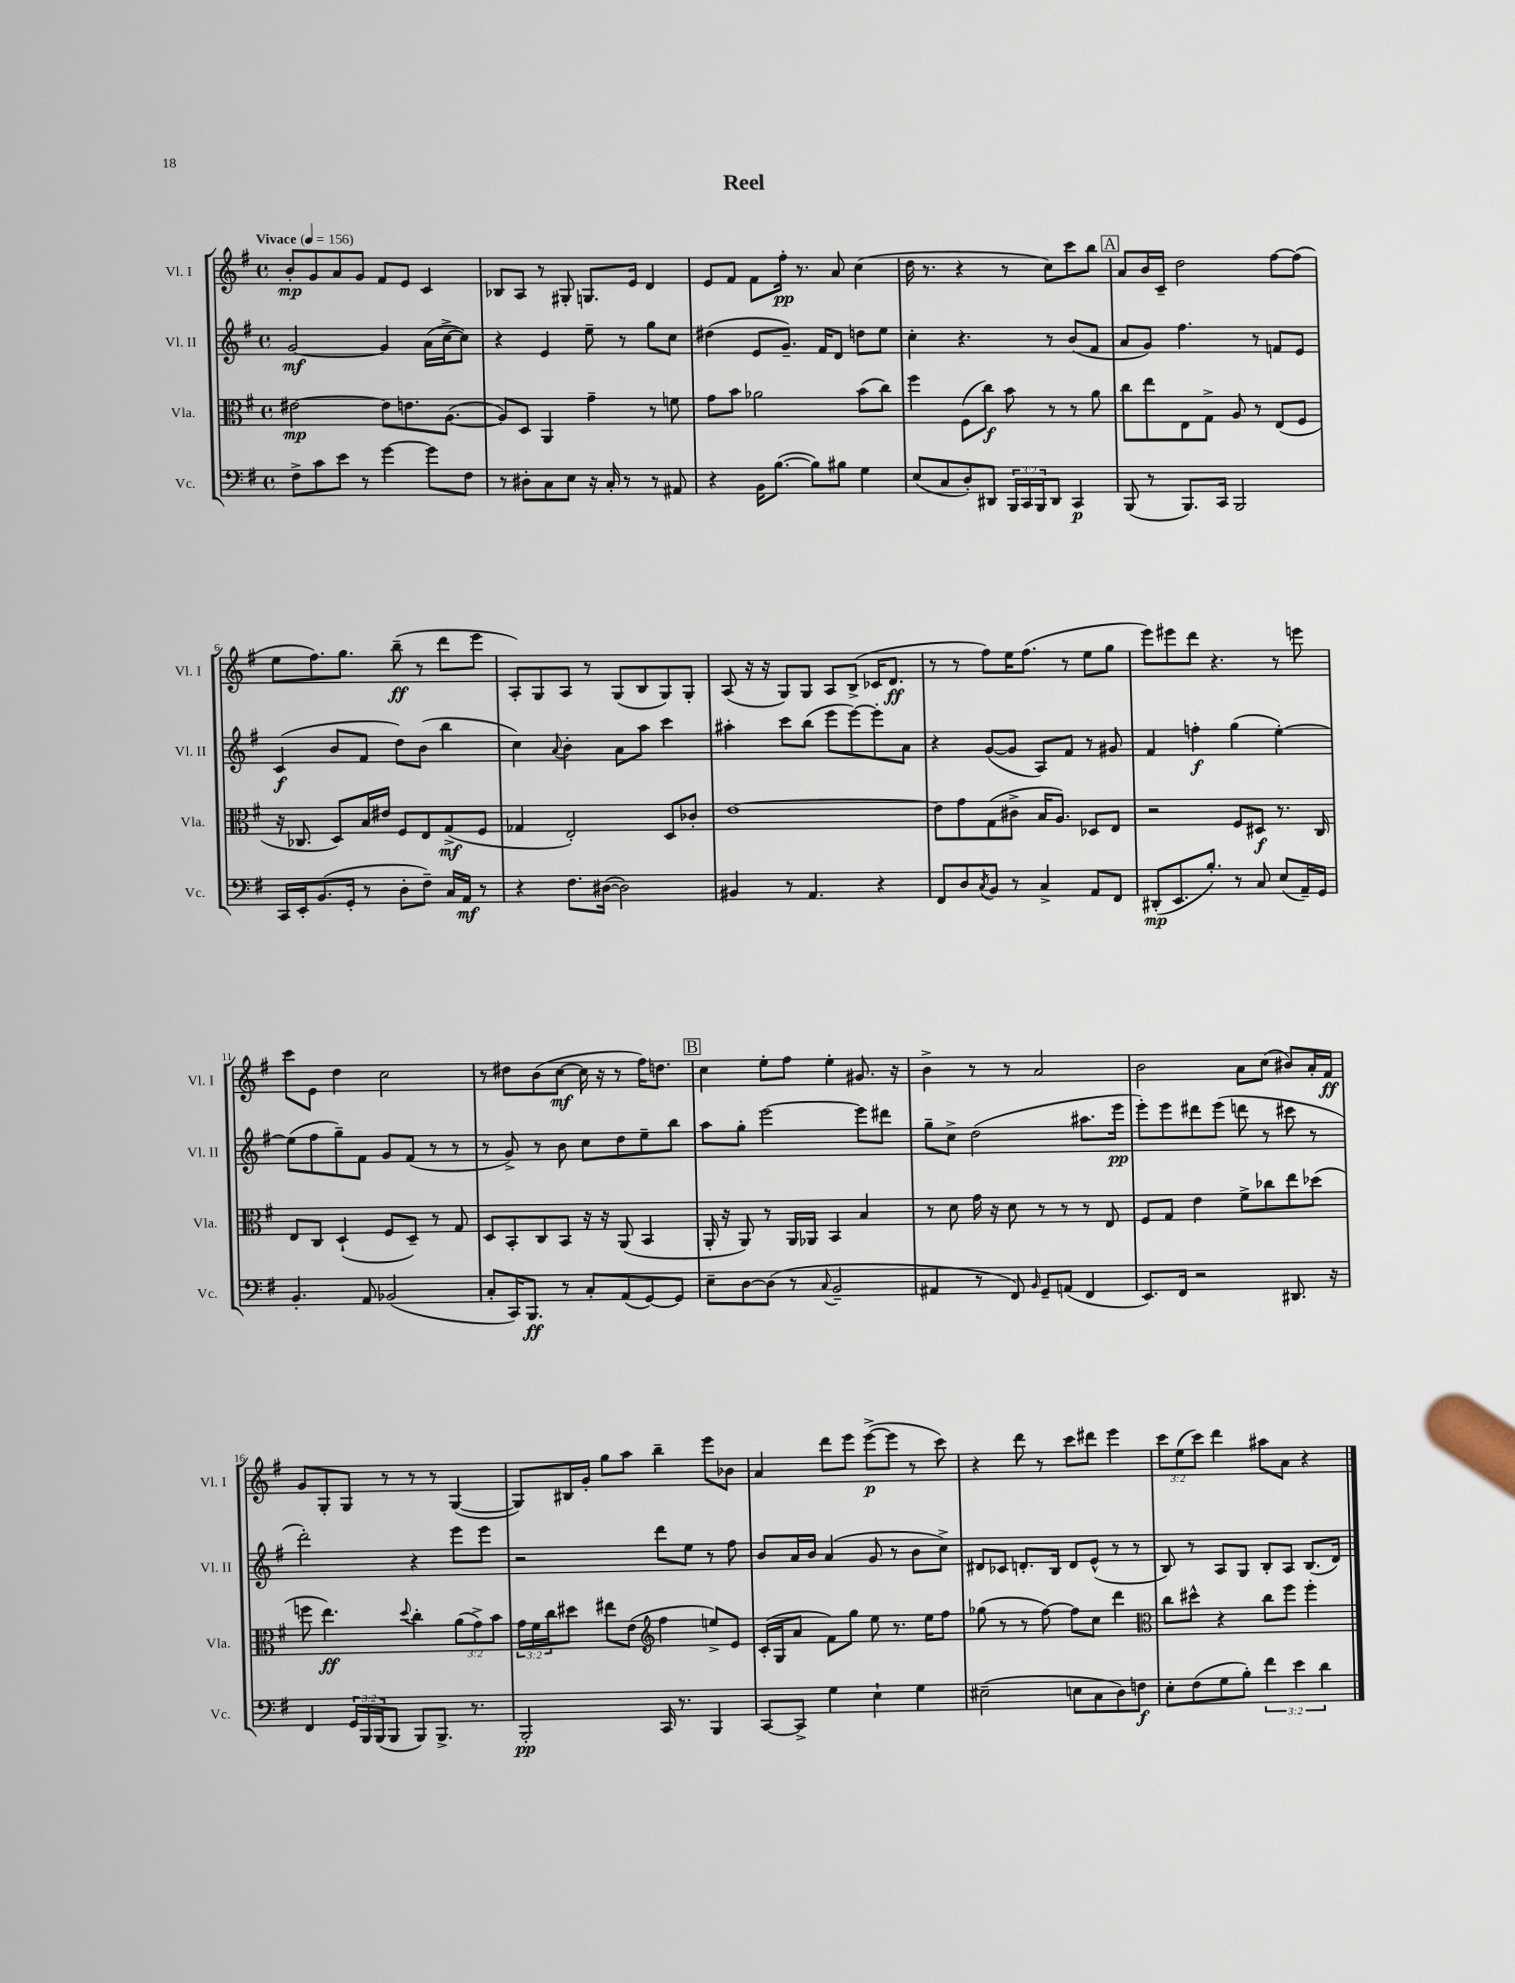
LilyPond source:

\header { title = "Reel" }
<<
\new StaffGroup <<
\new Staff = "s0" \with { instrumentName = "Vl. I" shortInstrumentName = "Vl. I" } {
    \clef treble \key g \major \defaultTimeSignature \time 4/4 \override Staff.TupletNumber.text = #tuplet-number::calc-fraction-text \tempo "Vivace" 4 = 156
    b'8-.\mp g'8 a'8 g'8 fis'8 e'8 c'4 |
    bes8 a8 r8 gis8-. g8. e'16 d'4 |
    e'8 fis'8 fis'8 fis''16-.\pp r8. a'8 c''4( |
    d''16 r8. r4 r8 c''8) c'''8 b''8 |
    \mark \markup { \box "A" } a'8 b'16 c'16-- d''2 fis''8~ fis''8( |
    e''8 fis''8.) g''8. b''8--\ff( r8 d'''8 e'''8 |
    a8-.) g8 a8 r8 g8( b8 g8) g8-. |
    a8( r16 r16 g8) g8 a8 b8->( ces'16 d'8.\ff |
    r8 r8 fis''8) e''16 fis''8.( r8 e''8 g''8 |
    e'''8) eis'''8 d'''8 r4. r8 e'''8 |
    c'''8 e'8 d''4 c''2 |
    r8 dis''8 b'8( c''8~\mf c''16 r16 r8 fis''16) d''8. |
    \mark \markup { \box "B" } c''4 e''8-. fis''8 e''4-. gis'8. r16 |
    b'4-> r8 r8 a'2 |
    b'2 a'8 c''8( bis'8) a'16-. fis'16\ff |
    g'8 g8-. g8 r8 r8 r8 g4~( |
    g8) bis16 g'16-. g''8 a''8 b''4-- e'''8 bes'8 |
    a'4 d'''8 e'''8 e'''8~->\p( e'''8 r8 c'''8) |
    r4 d'''8 r8 c'''8 dis'''8 e'''4 |
    \tuplet 3/2 { c'''8 e''8( c'''8) } d'''4 ais''8 a'8 r4 \bar "|." |
}
\new Staff = "s1" \with { instrumentName = "Vl. II" shortInstrumentName = "Vl. II" } {
    \clef treble \key g \major \defaultTimeSignature \time 4/4
    g'2~\mf g'4 a'16( c''16~-> c''8) |
    r4 e'4 e''8-- r8 g''8 c''8 |
    dis''4( e'8 g'8.--) fis'16 d'8 d''8 e''8 |
    c''4-. r4. r8 b'8( fis'8 |
    \mark \markup { \box "A" } a'8 g'8) fis''4. r8 f'8 e'8 |
    c'4\f( b'8 fis'8 d''8) b'8( b''4 |
    c''4) \appoggiatura { a'8 } b'4-. a'8 a''8 c'''4 |
    ais''4-. c'''8 b''8( e'''8 e'''8~) e'''8-. a'8 |
    r4 g'8~( g'8 a8) fis'8 r8 gis'8 |
    fis'4 f''4-.\f g''4( e''4~-.) |
    e''8( fis''8 g''8--) fis'8 g'8 fis'8( r8 r8 |
    r8 g'8->) r8 b'8 c''8 d''8 e''8-- b''8 |
    \mark \markup { \box "B" } a''8 g''8-. e'''2~ e'''8 dis'''8 |
    g''8-- c''8-> d''2( ais''8. e'''16\pp |
    e'''8-.) e'''8 dis'''8 e'''8( d'''8 r8 cis'''8 r8 |
    d'''2-.) r4 e'''8 e'''8 |
    r2 d'''8 e''8 r8 fis''8 |
    b'8 a'16 b'16 a'4( g'8 r8 b'8 c''8->) |
    dis'8 ces'8 d'8.-. b16 d'8 e'8-^( r8 r8 |
    b8) r8 a8 g8 b8-. a8 b8.( d'16) \bar "|." |
}
\new Staff = "s2" \with { instrumentName = "Vla." shortInstrumentName = "Vla." } {
    \clef alto \key g \major \defaultTimeSignature \time 4/4 \override Staff.TupletNumber.text = #tuplet-number::calc-fraction-text
    eis'2~\mp eis'8 e'8. a8.~( |
    a8) d8 a,4 g'4-- r8 f'8 |
    g'8 b'8 aes'2 b'8( c''8) |
    fis''4 fis8( c''8\f) b'8 r8 r8 a'8 |
    \mark \markup { \box "A" } c''8 e''8 e8 g8-> a8 r8 e8( fis8 |
    r16 ces8. d8) b16 eis'16 fis8 e8 g8->\mf( fis8 |
    ges4 e2-.) d8 ces'8-. |
    e'1~ |
    e'8 g'8 g8( cis'8-> b16 a8.) des8 e8 |
    r2 fis8 dis8\f r8. c16 |
    e8 c8 d4-!( fis8 d8--) r8 g8 |
    d8 b,8-. c8 b,8 r16 r16 a,8( b,4 |
    \mark \markup { \box "B" } a,16-. r16 a,8) r8 a,16 aes,16 b,4 b4 |
    r8 d'8 g'16 r16 d'8 r8 r8 r8 e8 |
    fis8 g8 e'4 fis'8-> ces''8 e''8 des''8( |
    f''8 e''4.\ff) \appoggiatura { d''8 } c''4-. \tuplet 3/2 { a'8( g'8->) b'8 } |
    \tuplet 3/2 { g'16 fis'16 c''16 } dis''8 eis''8 e'8( \clef treble fis''4 e''8->) e'8 |
    c'16-.( g16 a'8 fis'8) g''8 e''8 r8. e''16 fis''8 |
    ges''8( r8 r8 fis''8~) fis''8 c''8 d'''4 |
    \clef alto c''8 dis''8-^ r4 c''8 fis''8 fis''4-. \bar "|." |
}
\new Staff = "s3" \with { instrumentName = "Vc." shortInstrumentName = "Vc." } {
    \clef bass \key g \major \defaultTimeSignature \time 4/4 \override Staff.TupletNumber.text = #tuplet-number::calc-fraction-text
    fis8-> c'8 e'8 r8 g'4~ g'8 fis8 |
    r8 dis8-. c8 e8 r16 c16-. r8 r8 ais,8 |
    r4 b,16 b8.~( b8) bis8 g4 |
    e8( c8 d8-.) dis,8 \tuplet 3/2 { b,,16 c,16 b,,16 } dis,8 c,4\p |
    \mark \markup { \box "A" } b,,8( r8 b,,8.) c,16 b,,2 |
    c,16 e,16-. b,8.( g,16-. r8 d8-. fis8--) c16 a,16\mf r8 |
    r4 fis8. dis16~( dis2) |
    bis,4 r8 a,4. r4 |
    fis,8 d8 \acciaccatura { c8 } b,8 r8 c4-> a,8 fis,8 |
    dis,8-.\mp( e,8. b8.-.) r8 c8 e8( a,16--) g,16 |
    b,4.-. a,8 bes,2( |
    c8-. c,16) b,,8.\ff r8 c8-. a,8( g,8~) g,8 |
    \mark \markup { \box "B" } e8-- d8~ d8( r8 \appoggiatura { c8 } b,2-- |
    ais,4 r8 fis,8) \grace { b,16 } g,8-- a,8( fis,4 |
    e,8.) fis,16 r2 dis,8. r16 |
    fis,4 \tuplet 3/2 { g,16 b,,16 b,,16( } b,,8 b,,8) b,,8.-> r8. |
    b,,2-.\pp c,16 r8. b,,4 |
    c,8~ c,8-> g4 e4-! g4 |
    eis2--( e8 c8 d8) f8\f |
    e8-. fis8( g8 b8-.) \tuplet 3/2 { fis'4 e'4 d'4 } \bar "|." |
}
>>
>>
